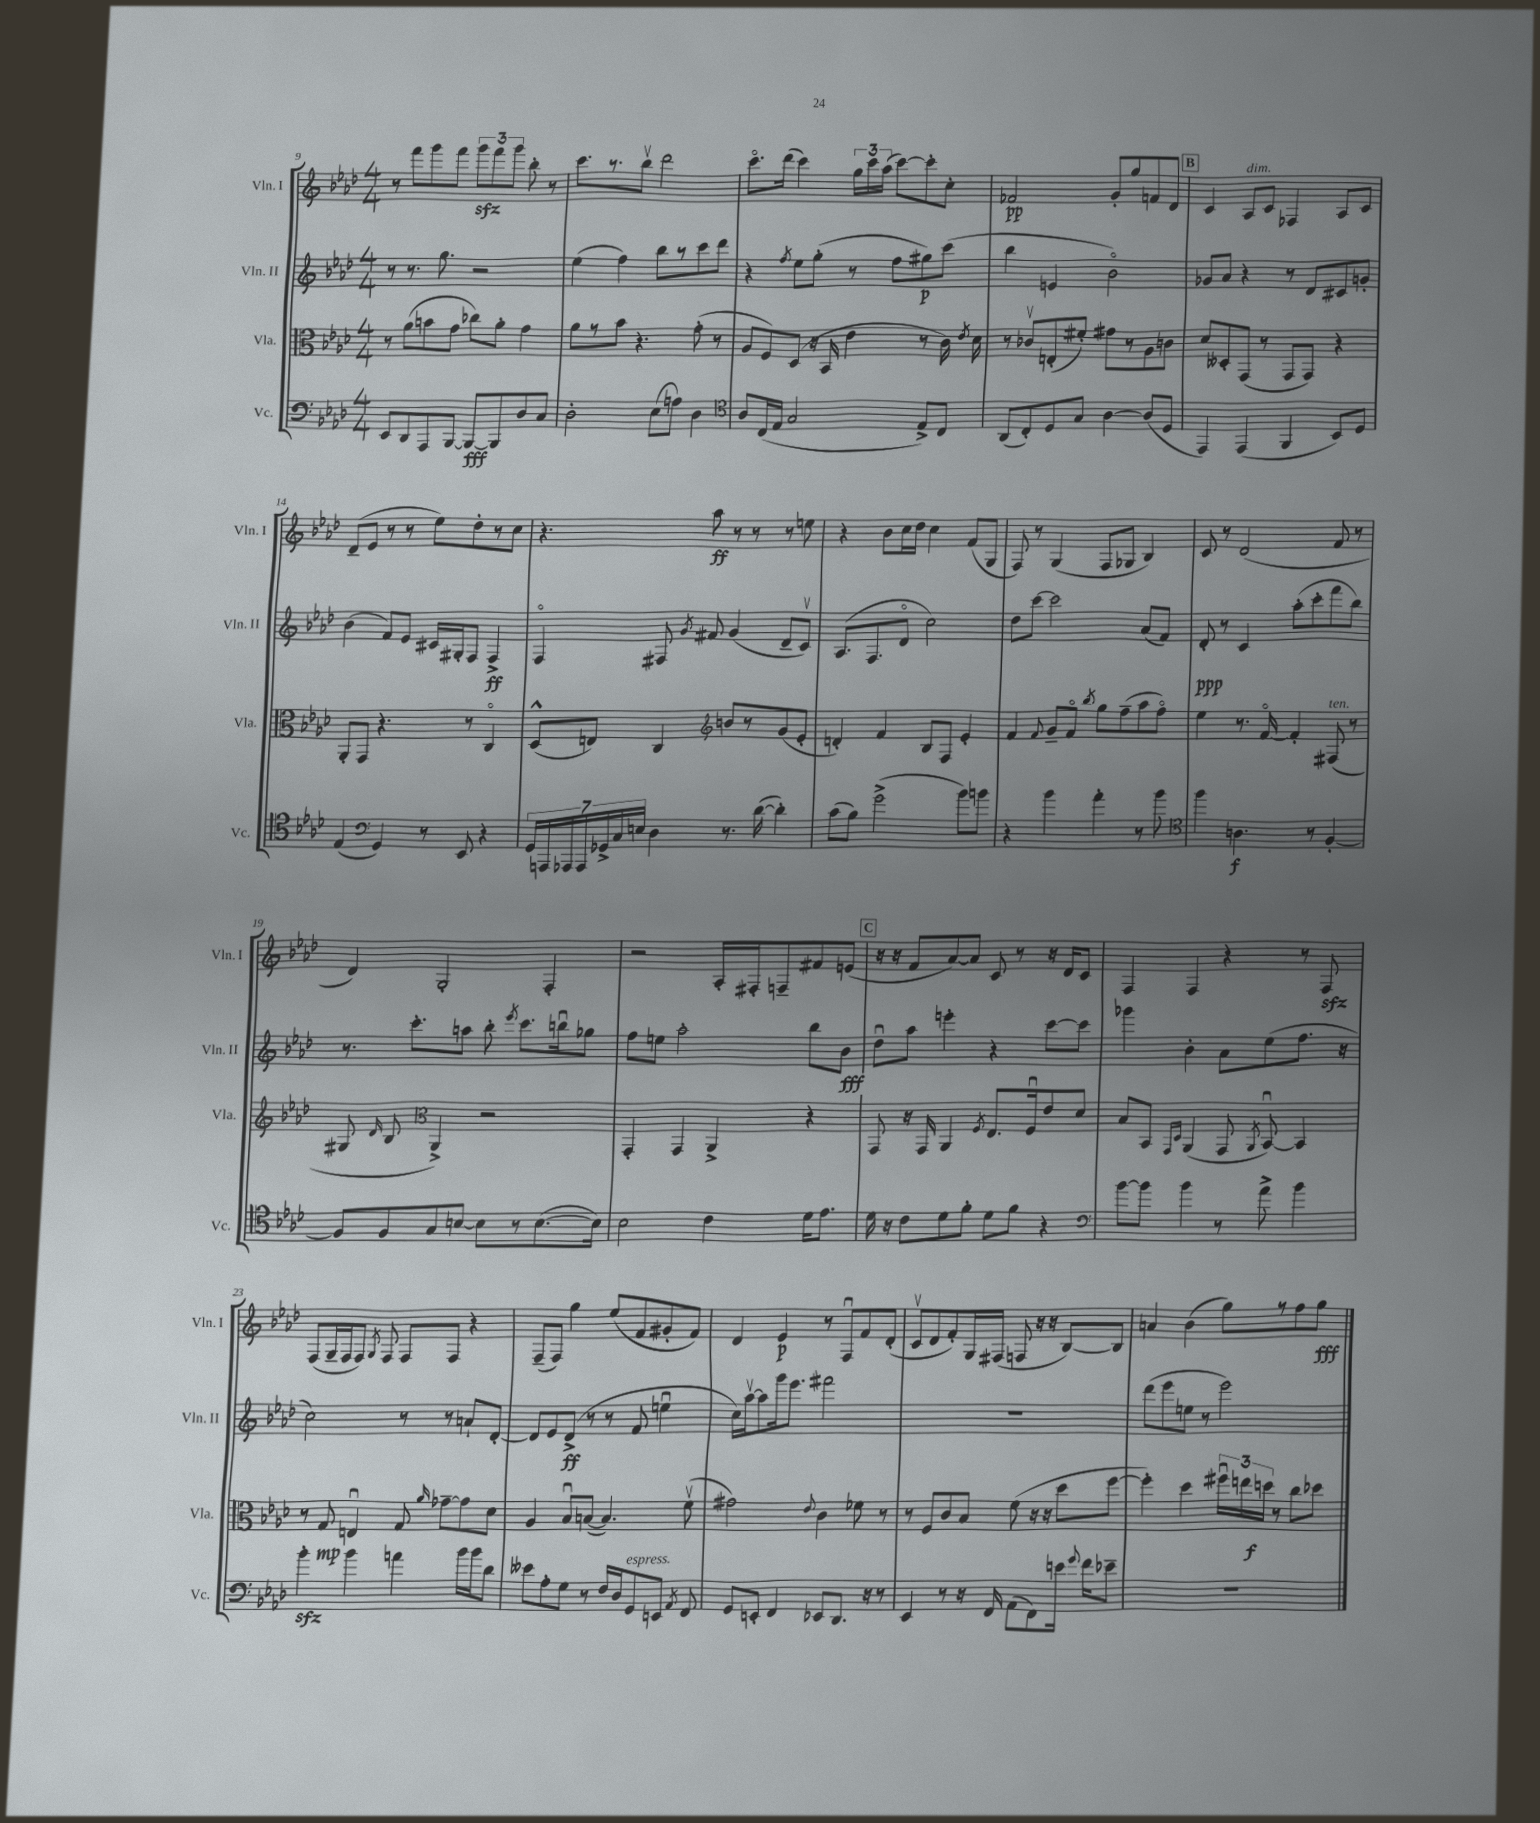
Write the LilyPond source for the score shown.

<<
\new StaffGroup <<
\new Staff = "s0" \with { instrumentName = "Vln. I" shortInstrumentName = "Vln. I" } {
    \clef treble \key aes \major \numericTimeSignature \time 4/4
    \autoBeamOff r8 f'''8[ g'''8 f'''8] \tuplet 3/2 { g'''8[\sfz f'''8 g'''8] } bes''8-. r8 |
    c'''8.[ r8. bes''8]\upbow des'''2 |
    c'''8.[\flageolet des'''16]( c'''4) \tuplet 3/2 { g''16[ c'''16 aes''16]( } c'''8[~) c'''8-. c''8]-. |
    fes'2\pp g'8[-. g''8 f'8 des'8] |
    \mark \markup { \box "B" } c'4 aes8[^\markup { \italic "dim." } c'8] fes4 aes8[ c'8] |
    des'8[--( ees'8] r8 r8 ees''8[) des''8-. r8 c''8] |
    r4. aes''8\ff r8 r8 r8 e''8 |
    r4 bes'8[ c''16 des''16] c''4 f'8[( g8] |
    f8) r8 g4( f8[ ges8] bes4) |
    c'8 r8 des'2( f'8 r8 |
    des'4) g2-. f4-. |
    r2 aes16[-. fis16-. f8-- fis'8 e'8]( |
    \mark \markup { \box "C" } r16 r16 f'8[ aes'8~) aes'8] c'8 r8 r16 des'16[ c'8] |
    f4 f4 r4 r8 f8\sfz |
    f8[( g16-- f16 f8]) \acciaccatura { g8 } f8 f8[ f8] r4 |
    f8[--( f8]) g''4 ees''8[( f'8 gis'8-. f'8]) |
    des'4 ees'4\p r8 f8[\downbow f'8 des'8]-.( |
    c'8[\upbow des'8 f'8-.) g16 fis16]( f8 r16 r16 bes8[~) bes8] |
    a'4 bes'4( g''8[) r8 f''8 g''8]\fff \bar "|." |
}
\new Staff = "s1" \with { instrumentName = "Vln. II" shortInstrumentName = "Vln. II" } {
    \clef treble \key aes \major \numericTimeSignature \time 4/4
    \autoBeamOff r8 r8. g''8. r2 |
    ees''4( f''4) bes''8[ r8 c'''8 des'''8] |
    r4 \acciaccatura { f''8 } ees''8[ g''8]-.( r8 f''8[ gis''8\p) c'''8]( |
    bes''4 e'4 bes'2\flageolet) |
    \mark \markup { \box "B" } ges'8[ aes'8] r4 r8 des'8[ cis'8 g'8]-. |
    bes'4( f'8[) ees'8] cis'16[ gis16-. f8] f4->\ff |
    f4\flageolet fis8 \acciaccatura { g'8 } fis'8 g'4( des'8[-- c'8]\upbow) |
    aes8.[( f8. des'8]\flageolet c''2) |
    des''8[ c'''8]~ c'''2 aes'8[( f'8]) |
    des'8-.\ppp r8 c'4 aes''8[-.( c'''8-. f'''8 bes''8]) |
    r8. c'''8.[-. a''8] bes''8-. \acciaccatura { ees'''8 } c'''8.[ b''16\downbow ges''8] |
    f''8[ e''8] aes''2-. bes''8[ bes'8]\fff |
    \mark \markup { \box "C" } des''8[\downbow aes''8] e'''4-. r4 c'''8[~ c'''8] |
    ges'''4 bes'4-. aes'8[ ees''8( f''8.] r16 |
    c''2) r8 r8 a'8[-! des'8]~-. |
    des'8[ ees'8 des'8]->\ff( r8 r8 f'8 e''4\downbow |
    c''16[) aes''16~\upbow aes''8 g'''16 ees'''8.] fis'''2 |
    R1 |
    des'''8[( ees'''8 e''8] r8 ees'''2) \bar "|." |
}
\new Staff = "s2" \with { instrumentName = "Vla." shortInstrumentName = "Vla." } {
    \clef alto \key aes \major \numericTimeSignature \time 4/4
    \autoBeamOff r8 aes'8[( b'8 g'8] ces''8[) aes'8]-. g'4 |
    aes'8[ r8 bes'8] r4. g'8-.( r8 |
    aes8[ f8) des8]( r16 bes,16 ees'4 r8 c'16) \acciaccatura { ees'8 } des'16 |
    r8 ces'8[\upbow e8-.( fis'8]-.) gis'8[ r8 aes8 c'8] |
    \mark \markup { \box "B" } des'8[ deses8-. g,8]( r8 g,8[ g,8]) r4 |
    aes,8[-. g,8] r4. r8 c4\flageolet |
    des8[-^( e8]) c4 \clef treble b'8[ r8 g'8( ees'8]-. |
    d'4-.) f'4 bes8[ f8] ees'4-. |
    f'4 \appoggiatura { f'8 } g'8[-- f'8]\flageolet \acciaccatura { bes''8 } g''8[ f''8--( aes''8 f''8]\flageolet) |
    ees''4 r8. f'16~\flageolet f'4-. fis8^\markup { \italic "ten." }( r8 |
    gis8 \grace { des'16 } bes8 \clef alto aes,4->) r2 |
    g,4-. g,4 aes,4-> r4 |
    \mark \markup { \box "C" } g,8 r16 g,16 aes,4 \acciaccatura { f8 } ees8.[ f16\downbow ees'8 des'8] |
    bes8[ bes,8] \grace { g,16[ des16] } aes,4( g,8 \acciaccatura { aes,8 } bes,8~\downbow) bes,4 |
    r8 g8\mp e4\downbow g8 \grace { aes'16 } ges'8[~-- ges'8 des'8] |
    aes4 bes8[\downbow b8]~( b4.) f'8\upbow( |
    gis'2) \appoggiatura { ees'8 } c'4 fes'8 r8 |
    r8 f8[ c'8 bes8] f'8( r16 r16 des''8[ f''8]~ |
    f''4-.) des''4 \tuplet 3/2 { fis''16[\downbow e''16 d''16]\f } r8 c''8[ des''8] \bar "|." |
}
\new Staff = "s3" \with { instrumentName = "Vc." shortInstrumentName = "Vc." } {
    \clef bass \key aes \major \numericTimeSignature \time 4/4
    \autoBeamOff ees,8[ des,8 aes,,8 bes,,8]~ bes,,8[~\fff bes,,8 des8 c8] |
    des2-. ees8[( a8]) des4 |
    \clef tenor aes8[ c16( ees16] g2 ees8[->) c8] |
    aes,8[( c8-.) des8 g8] aes4~ aes8[( des8] |
    \mark \markup { \box "B" } ees,4) ees,4( f,4 bes,8[) des8] |
    ees4( \clef bass g,4) r8 ees,8 r4 |
    \tuplet 7/4 { g,16[ a,,16 aes,,16 aes,,16 ges,16-> c16 e16] } des4 r8. des'16~( des'4-.) |
    c'8[( bes8]) g'2->( bes'8[) b'8] |
    r4 bes'4 aes'4-. r8 bes'8 |
    \clef tenor f''4 a4.\f r8 f4~-. |
    f8[ f8 g8 b8]~ b8[ r8 b8.~( b16]) |
    bes2 c'4 des'16[ ees'8.] |
    \mark \markup { \box "C" } des'16 r16 c'8[ des'8 f'8]-. des'8[ f'8] r4 |
    \clef bass bes'8[~ bes'8] bes'4 r8 aes'8-> bes'4 |
    bes'4-.\sfz bes'4 a'4 bes'16[ bes'16 des'8] |
    eeses'8[ aes8-. g8] r8 f16[ des16 g,8^\markup { \italic "espress." } e,8] \acciaccatura { aes,8 } f,8 |
    g,8[ e,8]-. f,4 ees,8[ des,8.] r16 r8 |
    ees,4 r8 r16 f,16 aes,8[( f,8) e'16] \appoggiatura { g'8 } f'16[ ees'8]-- |
    R1 \bar "|." |
}
>>
>>
\layout { \context { \Score currentBarNumber = #9 } }
